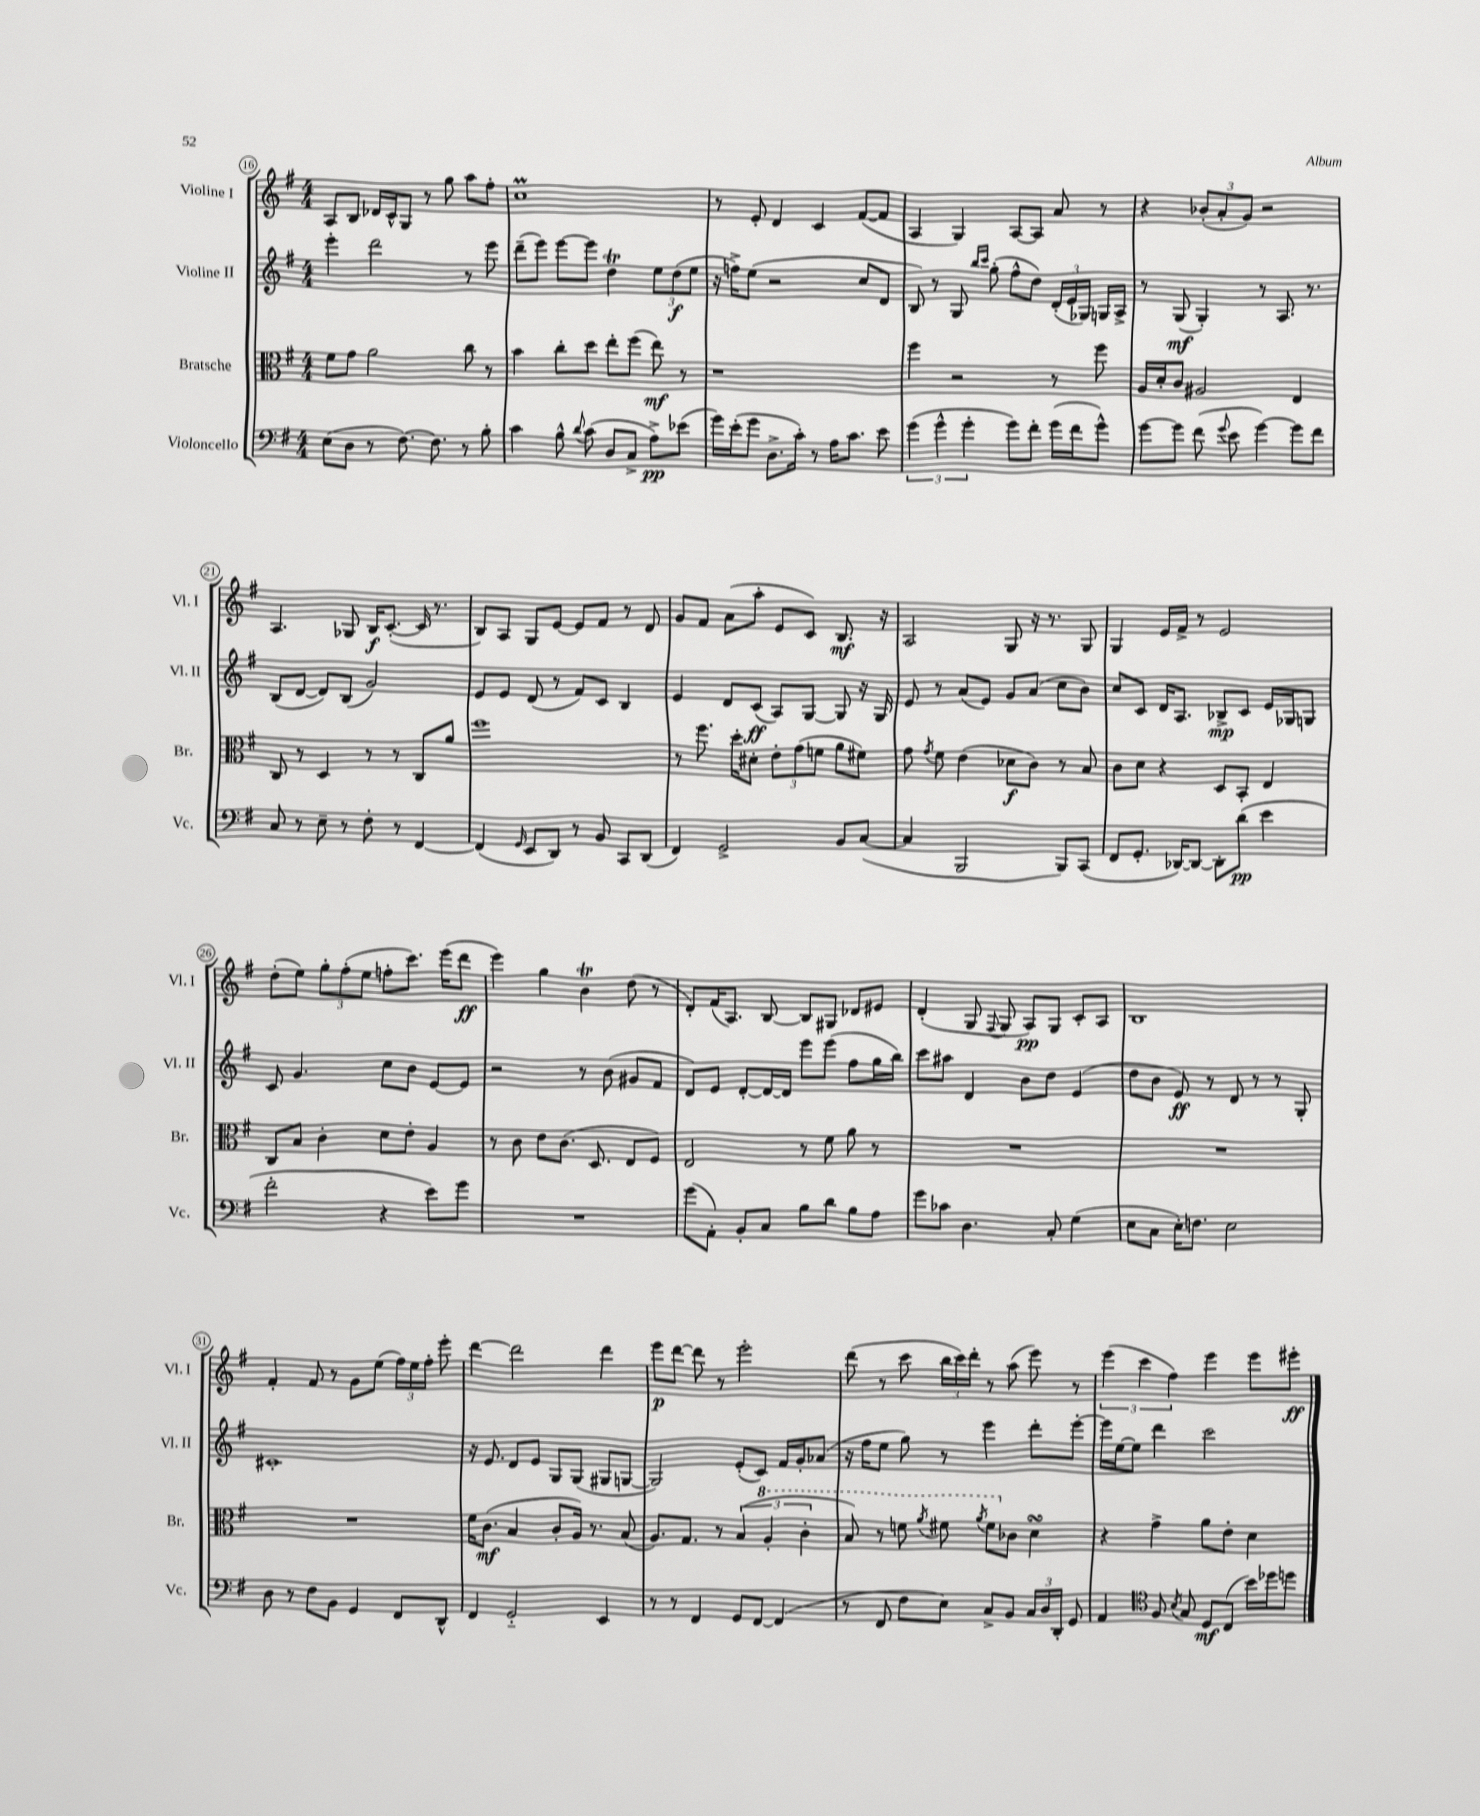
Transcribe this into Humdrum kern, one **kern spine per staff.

**kern	**kern	**kern	**kern
*staff4	*staff3	*staff2	*staff1
*clefF4	*clefC3	*clefG2	*clefG2
*k[f#]	*k[f#]	*k[f#]	*k[f#]
*M4/4	*M4/4	*M4/4	*M4/4
(8E	8f#	4eee'	8A
8D	8g	.	8B
8r	2a	2ddd	16d-
.	.	.	16c^^
[8.F#)	.	.	8G
.	.	.	8r
8.F#]	.	.	.
.	.	.	8gg
8r	8cc	8r	8aa
8B'	8r	8eee	8ff#'
=	=	=	=
4c	4b	(8ddd~	1cc
.	.	8eee)	.
8B^^	8cc'	[8eee	.
8qqd	.	.	.
(8c	8dd	8eee]	.
8D	8ee'	4dd	.
8C^	(8ff#	.	.
8A^)	8ee)	12ee	.
.	.	(12dd	.
(8e-	8r	.	.
.	.	12ee	.
=	=	=	=
16g)	1r	16r	8r
(16e'	.	16ff^)	.
8g	.	(8ee	8e'
8.D^	.	2r	4d
16c')	.	.	.
8r	.	.	4c
16A	.	.	.
8.c	.	.	.
.	.	8cc	([8f#
8e	.	8d	8f#]
=	=	=	=
(6g	4ff#	8B)	4A
.	.	8r	.
6g^^	.	.	.
.	2r	8G	4G)
6g'	.	.	.
.	.	16qqbb	.
.	.	16qqccc	.
.	.	(8gg'	.
8g)	.	8ff#^^	[8A
8f#'	.	8dd)	8A]
(16g	8r	(24d'	8a
.	.	24e	.
16f#	.	.	.
.	.	24G-)	.
8g^^)	8ff#	16G	8r
.	.	16A^	.
=	=	=	=
[8g	16A	8r	4r
.	16d'	.	.
8g]	8c	(8G	.
(8f#	2A#	4G')	(12b-'
.	.	.	12a'
8qqg	.	.	.
8e	.	.	.
.	.	.	12g)
[4g)	.	8r	2r
.	.	8.A	.
8g]	4E	.	.
.	.	8.r	.
8f#	.	.	.
=	=	=	=
8C	8C	(8B	4.A
8r	8r	[8d	.
8E~	4D	8d])	.
8r	.	(8B	8G-
8F#'	8r	2g)	16B
.	.	.	([8.c'
8r	8r	.	.
[4FF#	8C	.	16c]
.	.	.	8.r
.	8a	.	.
=	=	=	=
(4FF#]	1ff#	8e	8B)
.	.	8e	8A
16qqGG	.	.	.
8EE	.	(8d	8G
8DD)	.	8r	[8e
8r	.	8f#)	8e]
8BB	.	8c	8f#
8CC	.	4B	8r
(8DD	.	.	8d
=	=	=	=
4FF#)	8r	4e	8g
.	8.ff#	.	8f#
2GG^	.	8d	(8a
.	16dd'	.	.
.	8d#'	(8c	8aa'
.	12e'	8A)	8e
.	(12g	.	.
.	.	[8G	8c)
.	12f	.	.
8BB	8a	8G]	8.B
([8C	8f#)	16r	.
.	.	16G	16r
=	=	=	=
4C]	8g	8e	2A
.	8qg	.	.
.	8f#	8r	.
2BBB	(4e	(8a	.
.	.	8e)	.
.	8d-	8g	8G
.	8c)	(8a	16r
.	.	.	8.r
8BBB)	8r	8cc	.
(8CC	8B	8b)	8G
=	=	=	=
8FF#	8c	8cc	4G
8.GG'	8d	8c	.
.	4r	16d	16e
[16DD-)	.	8.A	16f#^
8DD-_	.	.	8r
8DD-']	8D	8B-^	2e
(8d	8BB'	8c	.
4e	4E	16e	.
.	.	16G-	.
.	.	8G	.
=	=	=	=
2f#'	8C	8c	(8dd'
.	8B	4.g	8ee)
.	4c'	.	12gg'
.	.	.	(12ff#'
.	.	.	12ee
4r	8d	8cc	8ff'
.	8e'	8b	8.ccc)
8e)	4A	[8e	.
.	.	.	(16eee
8g	.	8e]	8ddd
=	=	=	=
1r	8r	2r	4eee)
.	8c	.	.
.	8e	.	4gg
.	(8.c	.	.
.	.	8r	4b
.	8.D	.	.
.	.	(8b	.
.	8E	8g#	(8dd
.	8F#)	8f#	8r
=	=	=	=
(8g	2E	8d)	8d')
8AA')	.	8e	(16f#
.	.	.	8.A)
8BB'	.	[8d'	.
8C	.	16d_	[8B
.	.	16d]	.
8B	8r	8eee	8B]
8d	8f#	(8eee	8G#
8B	8a	8ff#	8d-
8A	8r	16gg	8e#
.	.	16bb)	.
=	=	=	=
8g	1r	8ccc	(4d'
8c-	.	8aa#	.
4.D	.	4d	8G
.	.	.	8qqF#
.	.	.	8G
.	.	8b	8A)
8C'	.	8dd	8G
(4G	.	(4e	8c'
.	.	.	8A
=	=	=	=
8E	1r	8dd	1B
8C	.	8b	.
16E')	.	8e)	.
8.F	.	.	.
.	.	8r	.
2E	.	8d	.
.	.	8r	.
.	.	8r	.
.	.	8G'	.
=	=	=	=
8D	1r	1c#'	4f#'
8r	.	.	.
8F#	.	.	8f#
8BB	.	.	8r
4GG	.	.	8g
.	.	.	(8ee
8FF#	.	.	24ff#)
.	.	.	24ee
.	.	.	24ff#'
8DD^^	.	.	8eee'
=	=	=	=
4FF#	16f#	16r	[4ddd
.	(8.c	8.e	.
2GG'~	4B	8d	2ddd]
.	.	8e	.
.	8c'	8G	.
.	16A)	(8G	.
.	8.r	.	.
4EE	.	8G#	4ddd
.	(8B	[8G	.
=	=	=	=
8r	8.A)	2G])	8eee
8r	.	.	[8ddd
.	8.G	.	.
4FF#	.	.	8ddd]
.	8r	.	8r
8GG	(6B	(8e'	2eee'
[8FF#	.	8c)	.
.	6a'	.	.
(4FF#]	.	16f#	.
.	.	16g'	.
.	6cc'	.	.
.	.	(8a-	.
=	=	=	=
8r	8b)	16r	(8ddd
.	.	16ff#	.
8FF#	8r	8ee	8r
8F#	8ff	8gg)	8ccc
.	8qaa	.	.
8E)	8ff#	8r	24bb
.	.	.	24ccc)
.	.	.	24ddd'
.	8qaa	.	.
8C^	8ff#	4eee	8r
8BB	8c-	.	(8aa
24C	4d	8ddd'	8eee)
24D	.	.	.
24DD'	.	.	.
8GG	.	[8eee'	8r
=	=	=	=
4AA	4r	16eee]	(6eee
.	.	[16ee	.
.	.	8ee]	.
.	.	.	6ccc
*clefC4	*	*	*
8F#	4g^	4ddd	.
.	.	.	6ff#)
8qB	.	.	.
8G	.	.	.
8D	8a	2ccc	4eee
(8C	8e'	.	.
16b)	4d	.	8eee
16dd-	.	.	.
8dd	.	.	8eee#'
==	==	==	==
*-	*-	*-	*-
